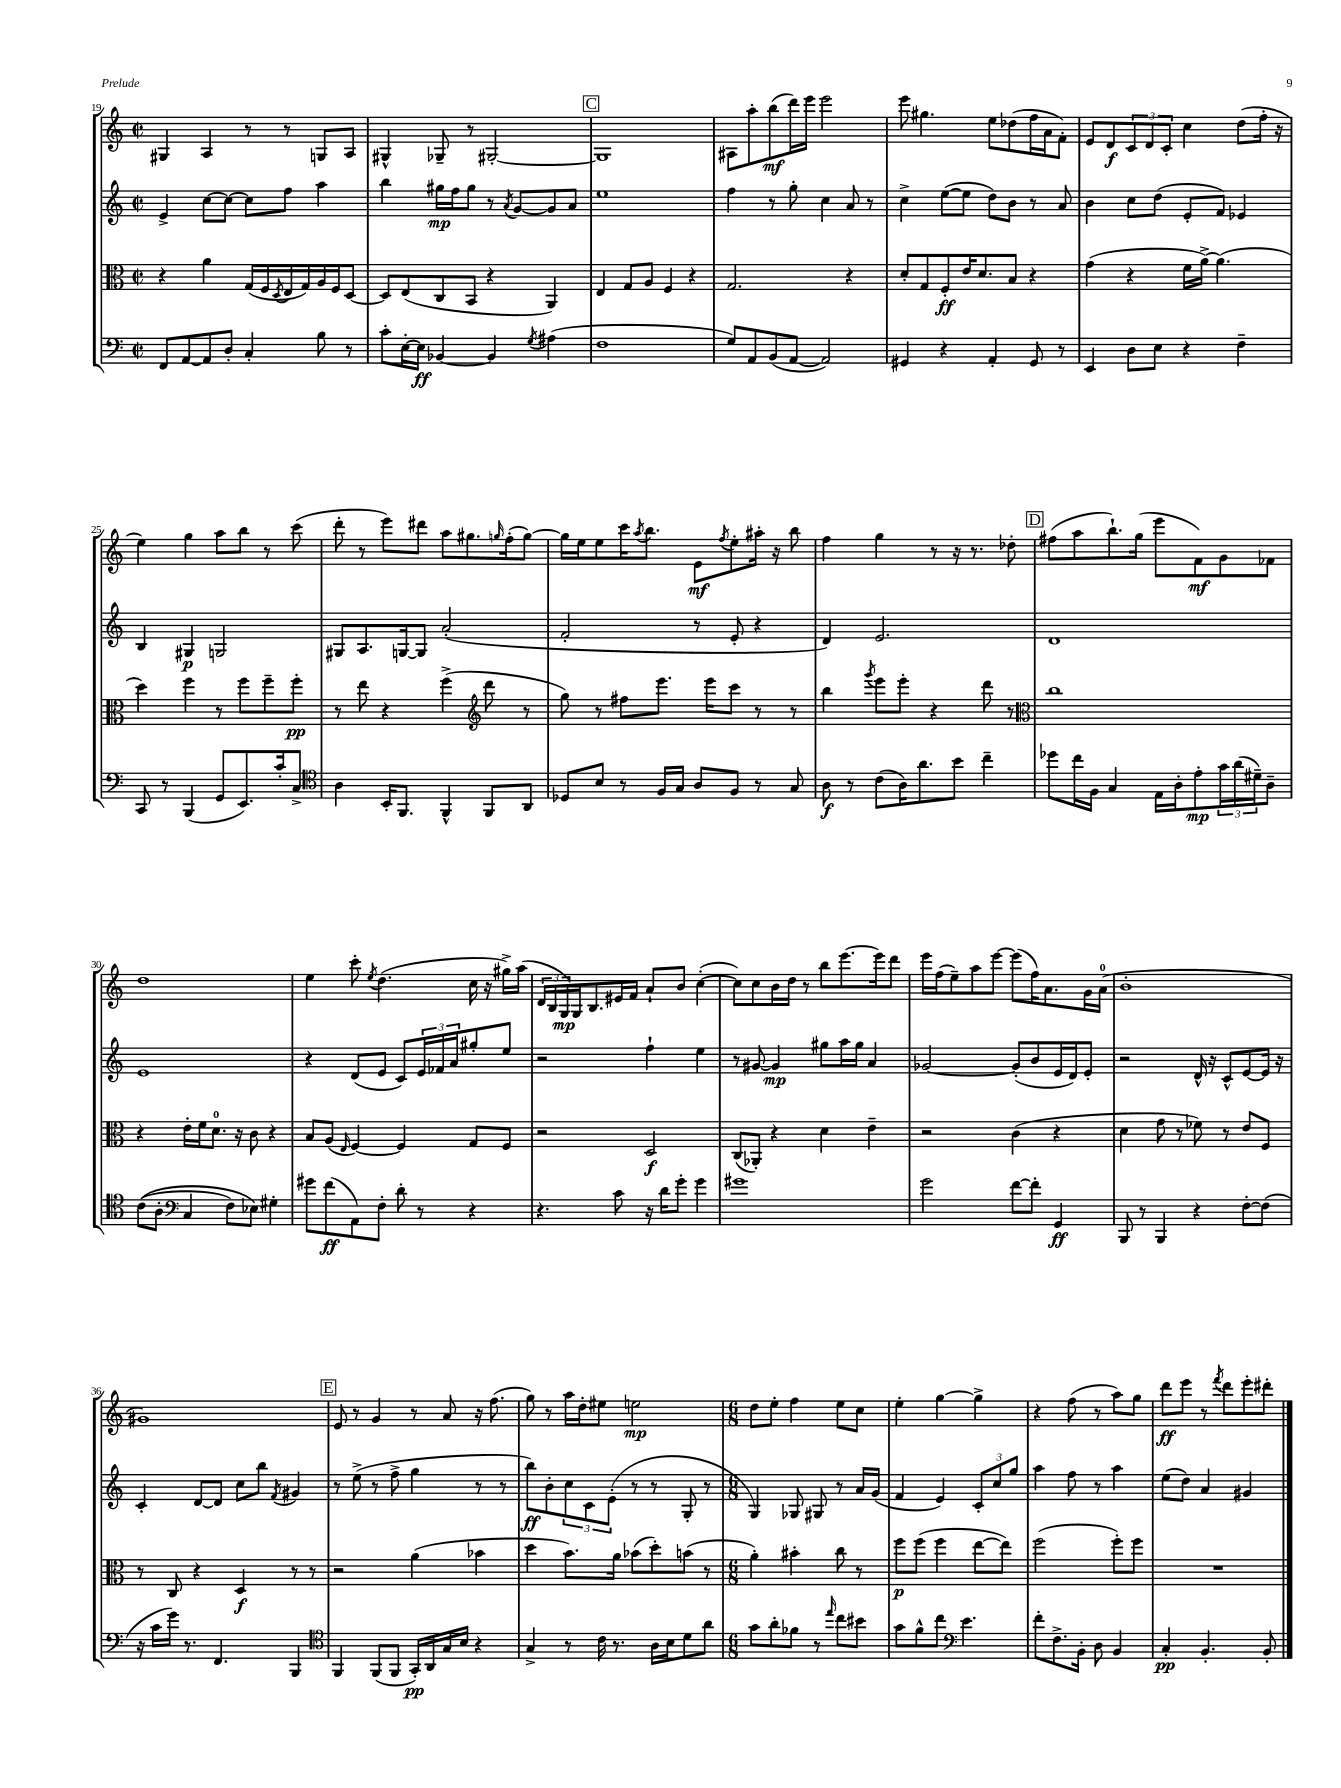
<<
\new StaffGroup <<
\new Staff = "s0" {
    \clef treble \key c \major \defaultTimeSignature \time 2/2
    gis4 a4 r8 r8 g8 a8 |
    gis4-^ ges8-- r8 gis2~-. |
    \mark \markup { \box "C" } gis1 |
    ais8 a''8-. b''8\mf( d'''16) e'''16 e'''2 |
    e'''8 gis''4. e''8 des''8( f''16 a'16 f'8-.) |
    e'8 d'8\f \tuplet 3/2 { c'8 d'8 c'8-. } c''4 d''8( f''16-. r16 |
    e''4) g''4 a''8 b''8 r8 c'''8( |
    d'''8-. r8 e'''8) dis'''8 a''8 gis''8. \grace { g''16 } f''16-.( g''8~) |
    g''16 e''16 e''8 c'''16 \acciaccatura { a''8 } b''8. e'8\mf \acciaccatura { f''8 } e''8-. ais''16-. r16 b''8 |
    f''4 g''4 r8 r16 r8. des''8-. |
    \mark \markup { \box "D" } fis''8( a''8 b''8.-!) g''16( e'''8 f'8\mf) g'8 fes'8 |
    d''1 |
    e''4 c'''8-. \acciaccatura { e''8 } d''4.( c''16 r16 gis''16->) a''16( |
    \tuplet 3/2 { d'16 b16 g16\mp) } g16 b8. eis'16 f'16 a'8-! b'8 c''4~-.( |
    c''8) c''8 b'16 d''16 r8 b''8 e'''8.~ e'''16 d'''8 |
    e'''16 f''16( e''8--) a''8 e'''8~ e'''8( f''16) a'8. g'16 a'16-0( |
    b'1-. |
    gis'1) |
    \mark \markup { \box "E" } e'8 r8 g'4 r8 a'8 r16 f''8.( |
    g''8) r8 a''16 d''16-. eis''8 e''2\mp |
    \numericTimeSignature \time 6/8 d''8 e''8-. f''4 e''8 c''8 |
    e''4-. g''4~ g''4-> |
    r4 f''8( r8 a''8) g''8 |
    d'''8\ff e'''8 r8 \acciaccatura { f'''8 } d'''8 e'''8-. dis'''8-. \bar "|." |
}
\new Staff = "s1" {
    \clef treble \key c \major \defaultTimeSignature \time 2/2
    e'4-> c''8~ c''8~ c''8 f''8 a''4 |
    b''4 gis''16\mp f''16 gis''8 r8 \acciaccatura { a'8 } g'8~ g'8 a'8 |
    \mark \markup { \box "C" } e''1 |
    f''4 r8 g''8-. c''4 a'8 r8 |
    c''4-> e''8~( e''8 d''8) b'8 r8 a'8 |
    b'4 c''8 d''8( e'8-. f'8) ees'4 |
    b4 gis4\p g2 |
    gis8 a8. g16~ g8 a'2-.( |
    f'2-. r8 e'8-. r4 |
    d'4) e'2. |
    \mark \markup { \box "D" } d'1 |
    e'1 |
    r4 d'8( e'8 c'8) \tuplet 3/2 { e'16 fes'16 a'16 } gis''8-. e''8 |
    r2 f''4-! e''4 |
    r8 gis'8~ gis'4\mp gis''8 a''16 gis''16 a'4 |
    ges'2~ ges'8-.( b'8 e'16 d'16) e'8-. |
    r2 d'16-^ r16 c'8-^ e'8~ e'16 r16 |
    c'4-. d'8~ d'8 c''8 b''8 \acciaccatura { f'8 } gis'4 |
    \mark \markup { \box "E" } r8 e''8->( r8 f''8-> g''4 r8 r8 |
    b''8\ff) b'8-. \tuplet 3/2 { c''8 c'8 e'8-.( } r8 r8 g8-. r8 |
    \numericTimeSignature \time 6/8 g4) ges8 gis8 r8 a'16 g'16( |
    f'4 e'4) \tuplet 3/2 { c'8-. c''8 g''8 } |
    a''4 f''8 r8 a''4 |
    e''8( d''8) a'4 gis'4 \bar "|." |
}
\new Staff = "s2" {
    \clef alto \key c \major \defaultTimeSignature \time 2/2
    r4 a'4 g16( f16 \acciaccatura { d8 } e16 g16) a16 f16 d8~ |
    d8 e8( c8 b,8 r4 a,4) |
    \mark \markup { \box "C" } e4 g8 a8 f4 r4 |
    g2. r4 |
    d'8-. g8 f8-.\ff e'16 d'8. b8 r4 |
    g'4( r4 f'16 a'16~->) a'4.( |
    d''4) f''4 r8 f''8 f''8-- f''8-.\pp |
    r8 e''8 r4 f''4->( \clef treble d'''8 r8 |
    g''8) r8 fis''8 e'''8. e'''16 c'''8 r8 r8 |
    b''4 \acciaccatura { g'''8 } e'''8 e'''8-. r4 d'''8 r8 |
    \mark \markup { \box "D" } \clef alto c''1 |
    r4 e'16-. f'16 d'8.-0 r16 c'8 r4 |
    b8 a8( \grace { e16 } f4~) f4 g8 f8 |
    r2 d2\f |
    c8( aes,8-.) r4 d'4 e'4-- |
    r2 c'4( r4 |
    d'4 g'8 r8 fes'8) r8 e'8 f8 |
    r8 c8 r4 d4\f r8 r8 |
    \mark \markup { \box "E" } r2 a'4( bes'4 |
    d''4 b'8.) a'16 bes'8( d''8-.) b'8( r8 |
    \numericTimeSignature \time 6/8 a'4-.) bis'4-. c''8 r8 |
    f''8\p f''8( f''4 e''8~ e''8) |
    f''2( f''8-.) f''8 |
    R2. \bar "|." |
}
\new Staff = "s3" {
    \clef bass \key c \major \defaultTimeSignature \time 2/2
    f,8 a,8~ a,8 d8-. c4-. b8 r8 |
    c'8-. e16~-. e16\ff bes,4~ bes,4 \acciaccatura { g8 } ais4( |
    \mark \markup { \box "C" } f1 |
    g8) a,8 b,8( a,8~ a,2) |
    gis,4 r4 a,4-. gis,8 r8 |
    e,4 d8 e8 r4 f4-- |
    c,8 r8 b,,4( g,8 e,8.) c'16-. c8-> |
    \clef tenor a4 b,16-. f,8. f,4-^ f,8 a,8 |
    des8 b8 r8 f16 g16 a8 f8 r8 g8 |
    a8\f r8 c'8( a16) a'8. b'8 c''4-- |
    \mark \markup { \box "D" } des''8 c''16 f16 g4 e16 a16-. e'8-.\mp \tuplet 3/2 { g'16 a'16( dis'16--) } a8-- |
    c'8(\( a8-. \clef bass c4 f8) ees8\) gis4-. |
    gis'8 f'8\ff( a,8) f8-. d'8-. r8 r4 |
    r4. c'8 r16 d'16 g'8-. g'4 |
    gis'1 |
    g'2 f'8~ f'8-. g,4\ff |
    b,,8 r8 b,,4 r4 f8~-. f8( |
    r16 c'16 g'16) r8. f,4. b,,4 |
    \mark \markup { \box "E" } \clef tenor f,4 f,8( f,8 g,16-.\pp) a,16 g16 b16 r4 |
    g4-> r8 c'16 r8. a16 b16 d'8 a'8 |
    \numericTimeSignature \time 6/8 g'8 a'8-. fes'8 r8 \grace { e''16 } c''8 bis'8 |
    g'8 f'8-^ c''8 \clef bass e'4. |
    f'8-. f8.-> b,16-. d8 b,4 |
    c4-.\pp b,4.-. b,8-. \bar "|." |
}
>>
>>
\layout { \context { \Score currentBarNumber = #19 } }
